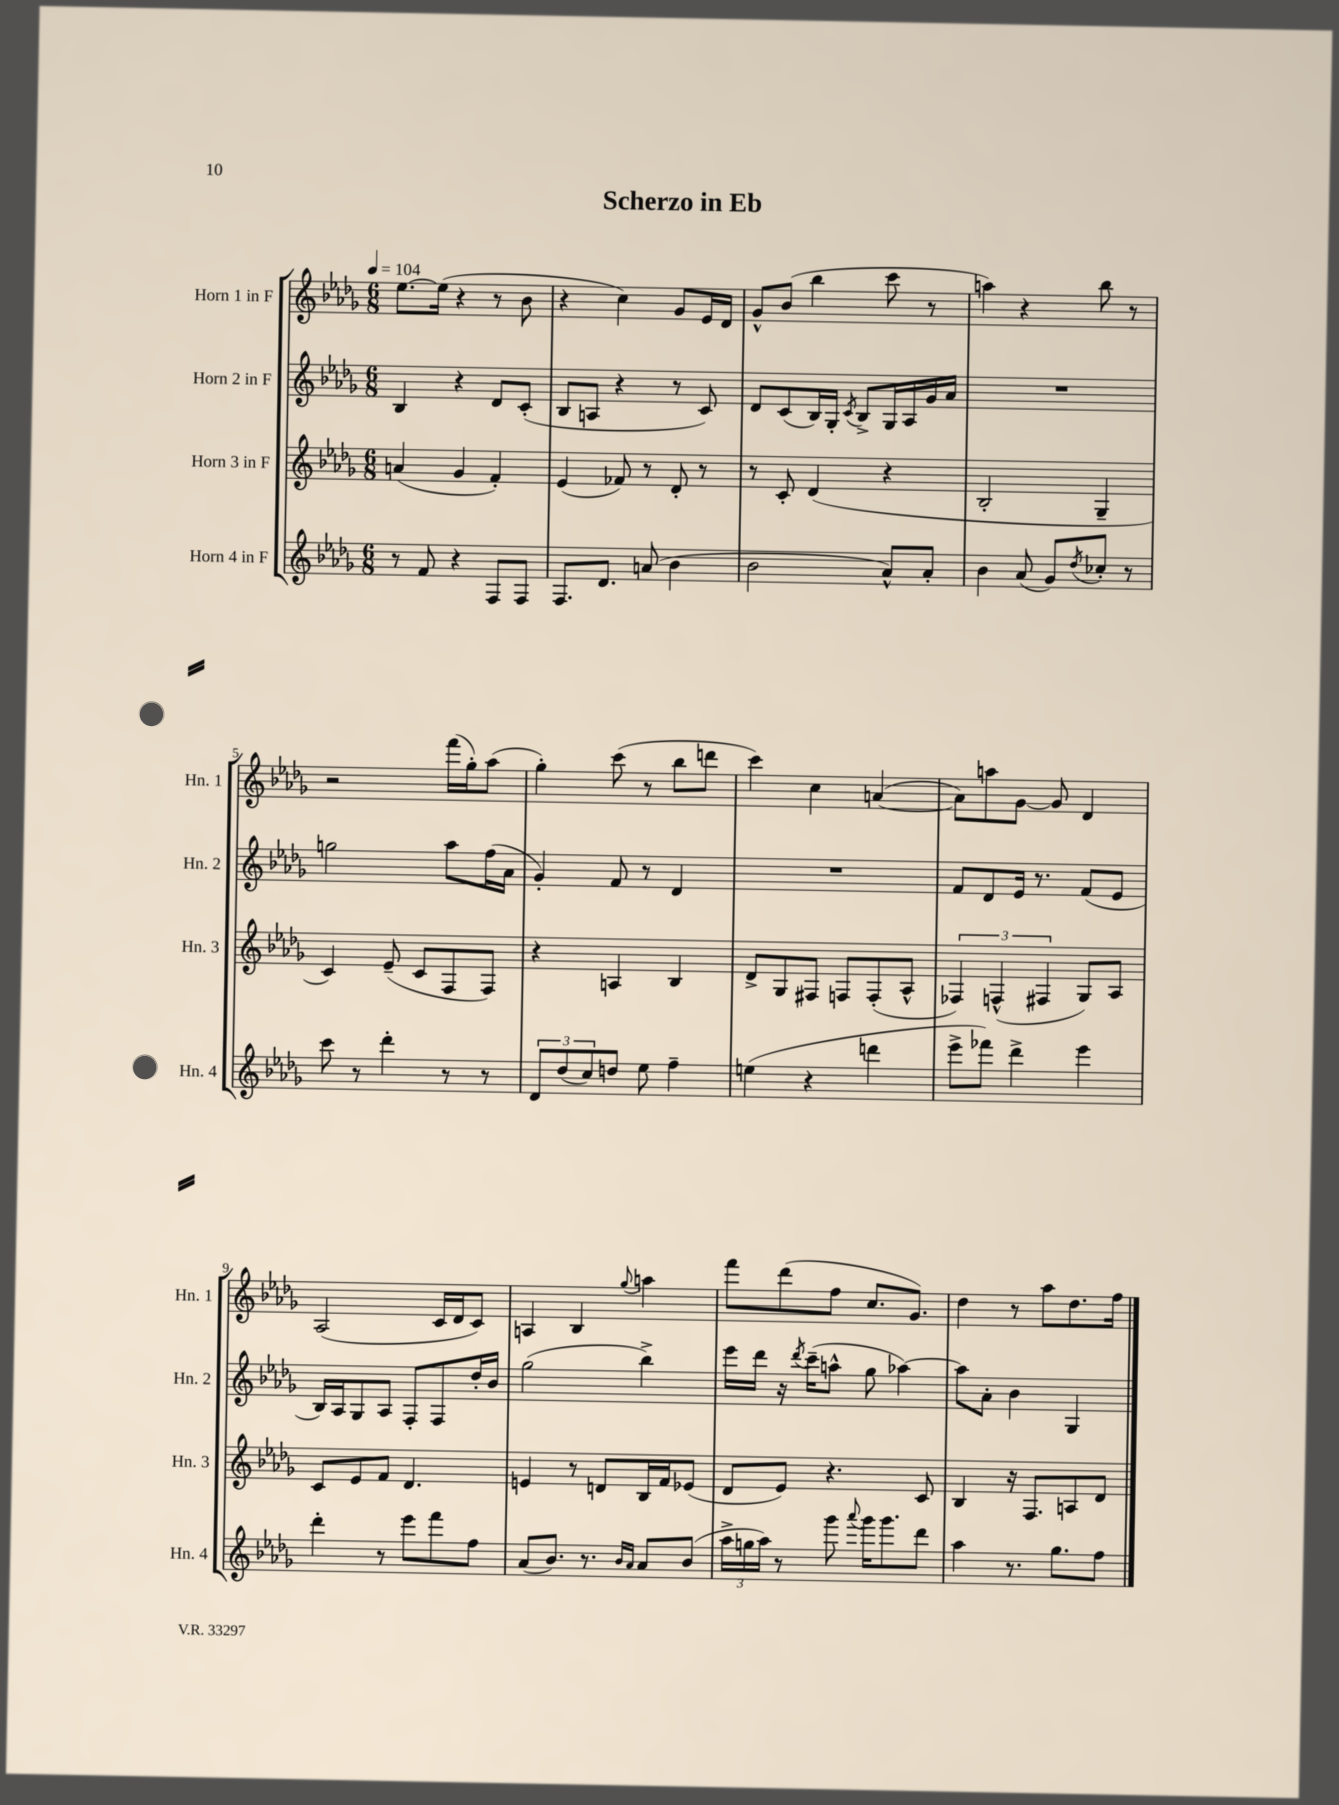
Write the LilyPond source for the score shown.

\header { title = "Scherzo in Eb" }
<<
\new StaffGroup <<
\new Staff = "s0" \with { instrumentName = "Horn 1 in F" shortInstrumentName = "Hn. 1" } {
    \clef treble \key des \major \numericTimeSignature \time 6/8 \tempo 4 = 104
    ees''8.~ ees''16( r4 r8 bes'8 |
    r4 c''4) ges'8 ees'16 des'16 |
    ges'8-^ bes'8( bes''4 c'''8 r8 |
    a''4) r4 bes''8 r8 |
    r2 f'''16( ges''16-.) aes''8( |
    ges''4-.) c'''8( r8 bes''8 d'''8 |
    c'''4) c''4 a'4~( |
    a'8) a''8 ges'8~ ges'8 des'4 |
    aes2( c'16 des'16 c'8) |
    a4 bes4 \appoggiatura { ges''8 } a''4 |
    f'''8 des'''8( f''8 c''8. ges'8.) |
    des''4 r8 aes''8 des''8. f''16 \bar "|." |
}
\new Staff = "s1" \with { instrumentName = "Horn 2 in F" shortInstrumentName = "Hn. 2" } {
    \clef treble \key des \major \numericTimeSignature \time 6/8
    bes4 r4 des'8 c'8-.( |
    bes8 a8 r4 r8 c'8) |
    des'8 c'8( bes16) ges16-. \acciaccatura { c'8 } bes8-> ges16 aes16 ges'16 aes'16 |
    R2. |
    g''2 aes''8 f''16( aes'16 |
    ges'4-.) f'8 r8 des'4 |
    R2. |
    f'8 des'8 ees'16 r8. f'8( ees'8 |
    bes16) aes16 ges8 aes8 f8-. f8 des''16-. bes'16 |
    ges''2( bes''4->) |
    ees'''16 des'''16 r16 \acciaccatura { des'''8 } c'''16--( a''8-^ ges''8 aes''4~) |
    aes''8 aes'8-. bes'4 ges4 \bar "|." |
}
\new Staff = "s2" \with { instrumentName = "Horn 3 in F" shortInstrumentName = "Hn. 3" } {
    \clef treble \key des \major \numericTimeSignature \time 6/8
    a'4( ges'4 f'4-.) |
    ees'4( fes'8) r8 des'8-. r8 |
    r8 c'8-. des'4( r4 |
    bes2-. ges4-- |
    c'4) ees'8--( c'8 f8 f8) |
    r4 a4 bes4 |
    des'8-> ges8 fis8 f8 f8-.( aes8-^ |
    \tuplet 3/2 { fes4) f4-^( fis4 } ges8) aes8 |
    c'8 ees'8 f'8 des'4. |
    e'4 r8 d'8 bes16 f'16 ees'8( |
    des'8 ees'8) r4. c'8 |
    bes4 r16 f8. a8 des'8 \bar "|." |
}
\new Staff = "s3" \with { instrumentName = "Horn 4 in F" shortInstrumentName = "Hn. 4" } {
    \clef treble \key des \major \numericTimeSignature \time 6/8
    r8 f'8 r4 f8 f8 |
    f8. des'8. a'8( bes'4 |
    bes'2 aes'8-^) aes'8-. |
    bes'4 aes'8( ges'8) \acciaccatura { des''8 } ces''8-. r8 |
    c'''8 r8 des'''4-. r8 r8 |
    \tuplet 3/2 { des'8 des''8( c''8) } d''8 ees''8 f''4-- |
    e''4( r4 d'''4 |
    ees'''8-> fes'''8) des'''4-> ees'''4 |
    des'''4-. r8 ees'''8 f'''8 f''8 |
    aes'8( bes'8.) r8. \grace { bes'16 aes'16 } aes'8 bes'8( |
    \tuplet 3/2 { aes''16-> g''16 aes''16) } r8 ges'''8 \appoggiatura { aes'''8 } ges'''16 ges'''8. des'''8 |
    aes''4 r8. ges''8. f''8 \bar "|." |
}
>>
>>
